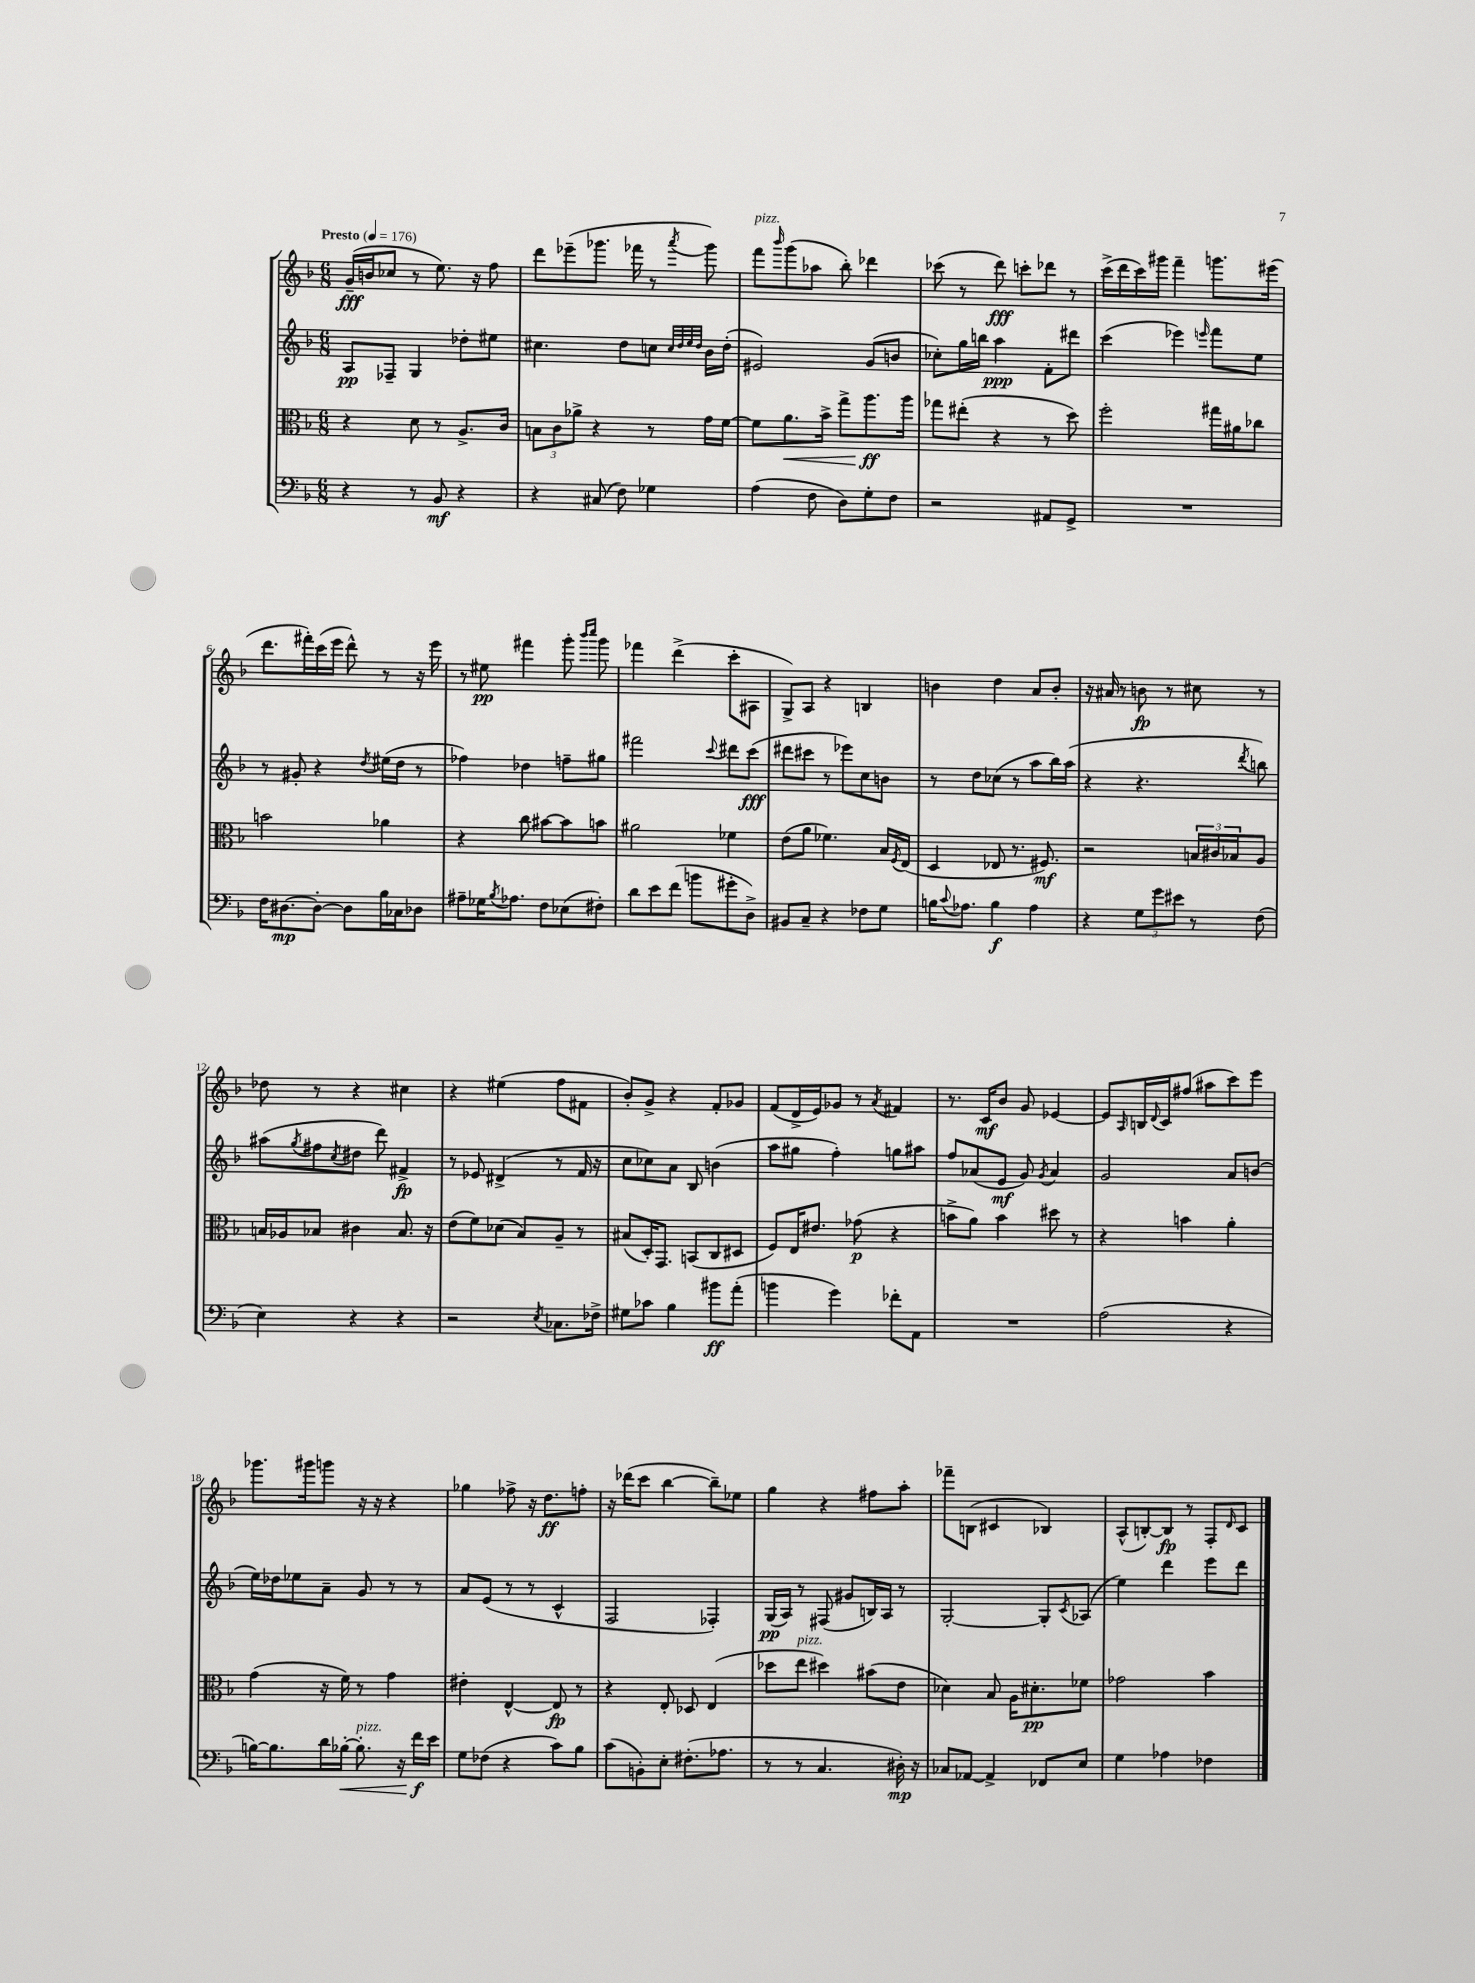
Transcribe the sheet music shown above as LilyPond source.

<<
\new StaffGroup <<
\new Staff = "s0" {
    \clef treble \key f \major \numericTimeSignature \time 6/8 \tempo "Presto" 4 = 176
    g'16--\fff( b'16 ces''8 r8 e''8.) r16 f''8 |
    d'''8 ees'''8--( ges'''8. fes'''16 r8 \acciaccatura { a'''8 } ges'''8) |
    f'''8^\markup { \italic "pizz." } \grace { bes'''16 } g'''8( aes''8 bes''8-.) des'''4 |
    ces'''8( r8 d'''8\fff) c'''8-. des'''8 r8 |
    c'''16->( d'''16 c'''16) gis'''16 f'''4-- g'''8. eis'''16( |
    d'''8. fis'''16-.) c'''16( e'''16 d'''8-^) r8 r16 e'''16 |
    r8 eis''8\pp fis'''4 g'''8-. \grace { bes'''16 c''''16 } g'''8 |
    fes'''4 d'''4->( c'''8-. ais8 |
    g8->) a8 r4 b4 |
    b'4 d''4 a'8 b'8-. |
    r16 ais'16 r8 b'8\fp r8 cis''8 r8 |
    des''8 r8 r4 cis''4 |
    r4 eis''4( f''8 fis'8 |
    bes'8-.) g'8-> r4 f'8-. ges'8 |
    f'8( d'16-> e'16) ges'8 r8 \acciaccatura { a'8 } fis'4 |
    r8. c'16\mf bes'8 g'8 ees'4~ |
    ees'8 \grace { a16 } b16 \appoggiatura { d'8 } c'16 fis''8( ais''8 c'''8) e'''8 |
    ges'''8. gis'''16 g'''8 r16 r16 r4 |
    ges''4 fes''8-> r16 d''8.\ff f''8-. |
    r16 des'''16( c'''8 bes''4~ bes''8--) ees''8 |
    g''4 r4 fis''8 a''8-. |
    fes'''8-- b8( cis'4 bes4) |
    a8-^( b8~-.) b8\fp r8 f8-. \grace { d'16 } c'8 \bar "|." |
}
\new Staff = "s1" {
    \clef treble \key f \major \numericTimeSignature \time 6/8
    a8\pp fes8-- g4 des''8-. eis''8 |
    cis''4. d''8 c''8 \grace { c''32 d''32 e''32 d''32 } bes'16 d''16-.( |
    eis'2) g'8( b'8 |
    ces''8-.) g''16 b''16 a''4\ppp f'8-. dis'''8 |
    c'''4( ees'''4) \grace { e'''16 } f'''8 e''8 |
    r8 gis'8-. r4 \acciaccatura { d''8 } eis''16( d''16 r8 |
    fes''4) des''4 f''8-- gis''8 |
    fis'''2 \appoggiatura { c'''8 } dis'''8 c'''8\fff( |
    dis'''8 cis'''8 r8 ees'''8) c''8 b'8 |
    r8 d''8 ces''8( r8 a''8 bes''16) a''16( |
    r4 r4. \acciaccatura { d'''8 } b''8) |
    ais''8( \acciaccatura { g''8 } fis''8 \acciaccatura { c''8 } dis''8 d'''8) fis'4->\fp |
    r8 ees'8 dis'4->( r8 f'16 r16 |
    c''8 ces''8) a'8 bes8 b'4( |
    a''8 gis''8 f''4-.) g''8 ais''8 |
    f''8 aes'8( e'8\mf g'8) \acciaccatura { g'8 } aes'4 |
    g'2 a'8 b'8( |
    e''16) des''16 ees''8 a'8-- g'8 r8 r8 |
    a'8 e'8( r8 r8 c'4-^ |
    f2 fes4-.) |
    g16\pp( a16) r8 fis8( gis'8 b16) a16 r8 |
    g2~-. g8-. \acciaccatura { c'8 } aes8( |
    e''4) d'''4 e'''8 d'''8 \bar "|." |
}
\new Staff = "s2" {
    \clef alto \key f \major \numericTimeSignature \time 6/8
    r4 d'8 r8 a8.-> c'16 |
    \tuplet 3/2 { b8 c'8 aes'8-> } r4 r8 g'16 f'16~ |
    f'8 a'8.\< bes'16-> g''8-> a''8.\ff\! a''16 |
    ges''8 eis''8-.( r4 r8 d''8) |
    f''2-. gis''16 ais'16 ces''8 |
    b'2 aes'4 |
    r4 c''8 bis'8~ bis'8 b'8 |
    ais'2 fes'4 |
    e'8( a'8 fes'4.) bes16 \acciaccatura { f8 } e16( |
    d4 ees8 r8. fis8.\mf) |
    r2 \tuplet 3/2 { b16 cis'16 bes16 } a8 |
    b16 aes16 bes8 cis'4 bes8. r16 |
    e'8( f'8) des'8( bes8) a8-- r8 |
    bis8( d16-.) g,8. b,8( c8 dis8 |
    f8) e16 eis'8. ges'8\p( r4 |
    b'8-> a'8) b'4 dis''8 r8 |
    r4 b'4 a'4-. |
    g'4( r16 f'16) r8 g'4 |
    eis'4-. e4~-^ e8\fp r8 |
    r4 e8-. des8 e4( |
    des''8 e''8^\markup { \italic "pizz." } dis''4) bis'8( e'8 |
    des'4) bes8 a16 dis'8.-.\pp fes'8 |
    ges'2 bes'4 \bar "|." |
}
\new Staff = "s3" {
    \clef bass \key f \major \numericTimeSignature \time 6/8
    r4 r8 bes,8\mf r4 |
    r4 cis8( f8) ges4 |
    a4( f8 d8) g8-. f8 |
    r2 ais,8 g,8-> |
    R2. |
    f16 dis8.~\mp dis8~-. dis8 bes16 ces16 des8 |
    ais8-- ges16 \acciaccatura { bes8 } aes8. f8 ees8( fis8-.) |
    d'8 e'8 f'8( b'8 gis'8-. d8->) |
    bis,8 c8-- r4 fes8 g8 |
    b16 \appoggiatura { c'8 } aes8. b4\f aes4 |
    r4 \tuplet 3/2 { g8 g'8 eis'8 } r8 f8( |
    e4) r4 r4 |
    r2 \acciaccatura { e8 } ces8. fes16-> |
    gis8 ces'8 bes4 bis'8\ff a'8-.( |
    b'4 g'4) fes'8-. a,8 |
    R2. |
    a2( r4 |
    b16~) b8. d'16 bes16~-.\< bes8.-.^\markup { \italic "pizz." } r16 f'16\f\! e'16 |
    g8 fes8( r4 c'8) bes8 |
    c'8( b,8-.) e8-. fis8.-.( aes8. |
    r8 r8 c4. dis16-.\mp) r16 |
    ces8 aes,8~ aes,4-> fes,8 e8 |
    g4 aes4 fes4 \bar "|." |
}
>>
>>
